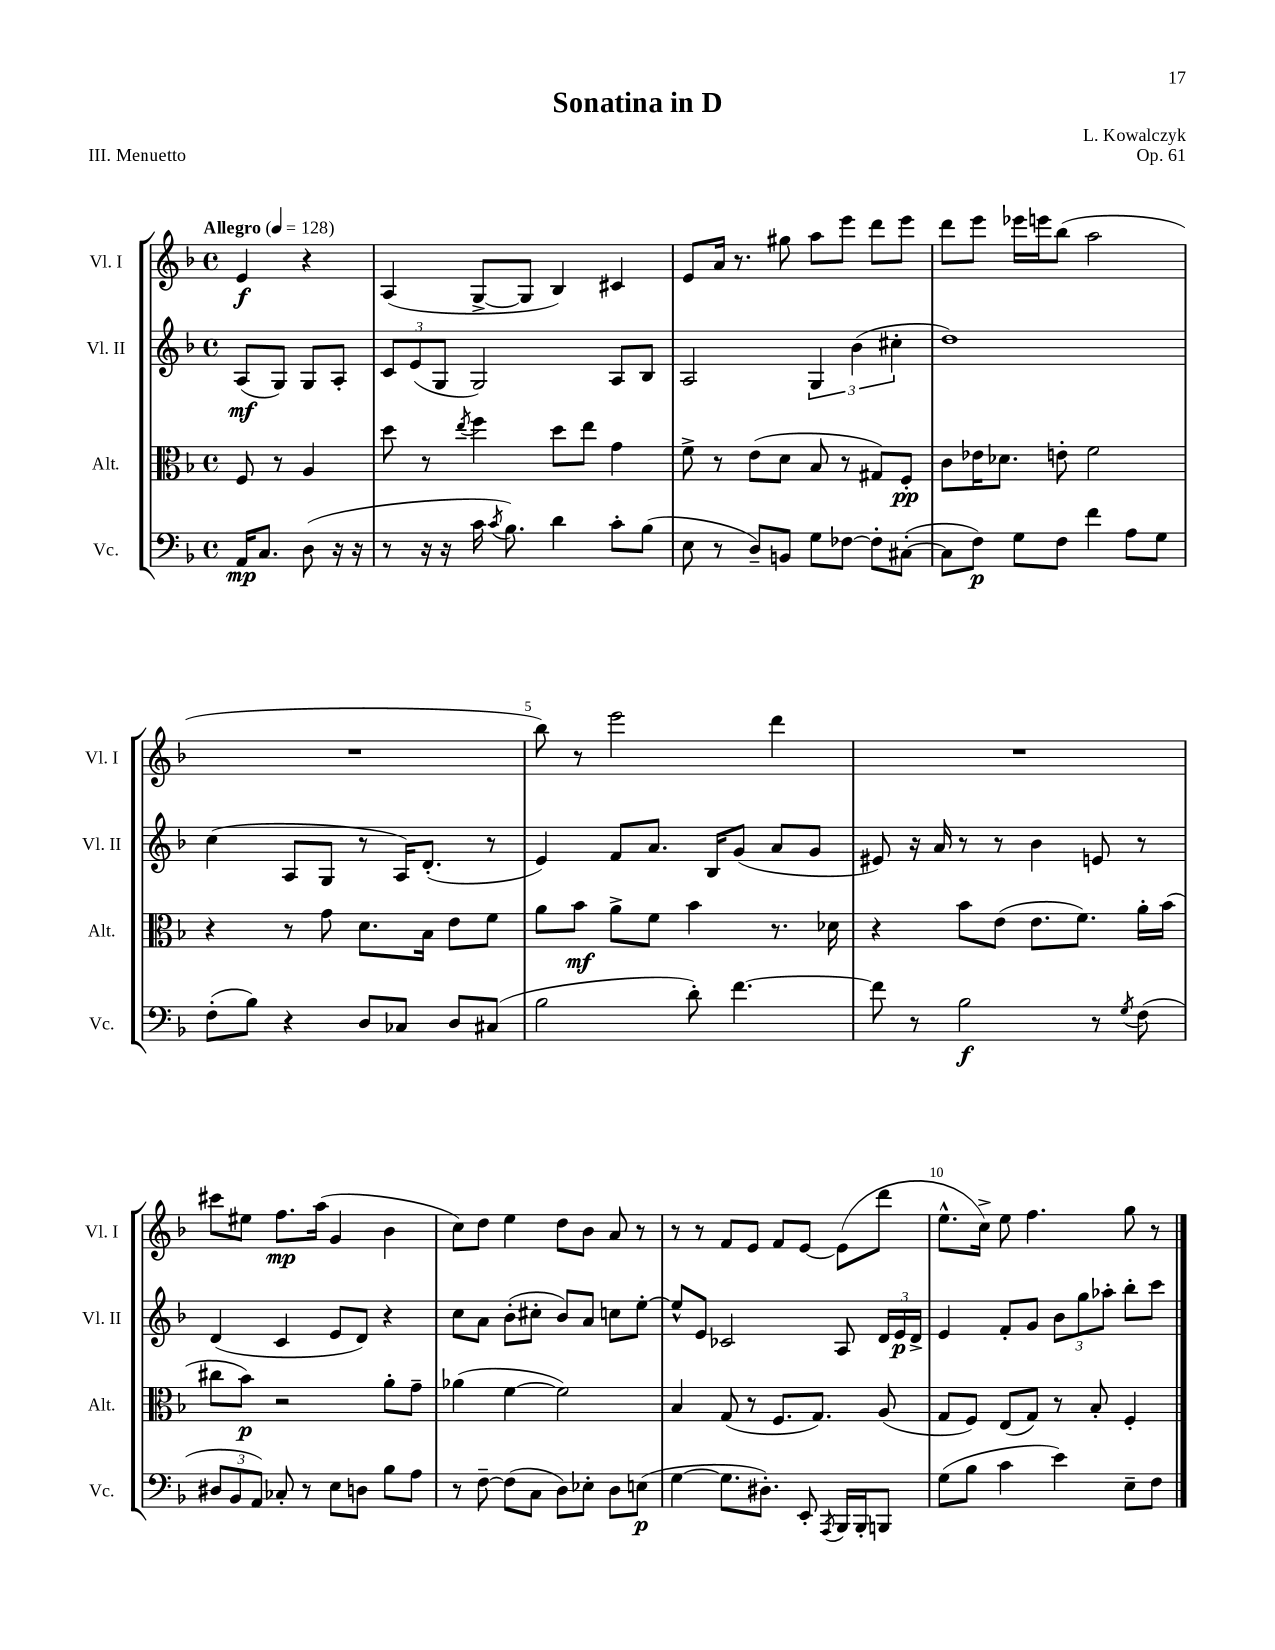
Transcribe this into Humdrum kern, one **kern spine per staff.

**kern	**kern	**kern	**kern
*staff4	*staff3	*staff2	*staff1
*clefF4	*clefC3	*clefG2	*clefG2
*k[b-]	*k[b-]	*k[b-]	*k[b-]
*M4/4	*M4/4	*M4/4	*M4/4
*met(c)	*met(c)	*met(c)	*met(c)
*MM128	*MM128	*MM128	*MM128
16AA	8F	(8A	4e
8.C	.	.	.
.	8r	8G)	.
(8D	4A	8G	4r
16r	.	8A'	.
16r	.	.	.
=	=	=	=
8r	8dd	12c	(4A
.	.	(12e	.
16r	8r	.	.
.	.	12G	.
16r	.	.	.
.	8qee	.	.
16c	4ff	2G)	[8G^
8qc	.	.	.
8.B-)	.	.	.
.	.	.	8G]
4d	8dd	.	4B-)
.	8ee	.	.
8c'	4g	8A	4c#
(8B-	.	8B-	.
=	=	=	=
8E	8f^	2A	8e
8r	8r	.	16a
.	.	.	8.r
8D~)	(8e	.	.
8BB	8d	.	8gg#
8G	8B-	6G	8aa
[8F-	8r	.	8eee
.	.	(6b-	.
8F-']	8G#)	.	8ddd
.	.	6cc#'	.
([8C#'	8F'	.	8eee
=	=	=	=
8C#]	8c	1dd)	8ddd
8F)	16e-	.	8eee
.	8.d-	.	.
8G	.	.	16eee-
.	.	.	16eee
8F	8e'	.	(8bb-
4f	2f	.	2aa
8A	.	.	.
8G	.	.	.
=	=	=	=
(8F'	4r	(4cc	1r
8B-)	.	.	.
4r	8r	8A	.
.	8g	8G	.
8D	8.d	8r	.
8C-	.	16A)	.
.	16B-	(8.d'	.
8D	8e	.	.
(8C#	8f	8r	.
=	=	=	=
2B-	8a	4e)	8bb-)
.	8b-	.	8r
.	8a^	8f	2eee
.	8f	8.a	.
8d')	4b-	.	.
.	.	16B-	.
[4.f	.	(8g	.
.	8.r	8a	4ddd
.	.	8g	.
.	16d-	.	.
=	=	=	=
8f]	4r	8e#)	1r
8r	.	16r	.
.	.	16a	.
2B-	8b-	8r	.
.	(8e	8r	.
.	8.e	4b-	.
.	8.f)	.	.
8r	.	8e	.
8qG	.	.	.
(8F	16a'	8r	.
.	(16b-	.	.
=	=	=	=
12D#	8cc#	(4d	8ccc#
12BB-	.	.	.
.	8b-)	.	8ee#
12AA)	.	.	.
8C-'	2r	4c	8.ff
8r	.	.	.
.	.	.	(16aa
8E	.	8e	4g
8D	.	8d)	.
8B-	8a'	4r	4b-
8A	8g~	.	.
=	=	=	=
8r	(4a-	8cc	8cc)
[8F~	.	8a	8dd
(8F]	[4f	(8b-'	4ee
8C	.	8cc#'	.
8D)	2f])	8b-)	8dd
8E-'	.	8a	8b-
8D	.	8cc	8a
(8E	.	[8ee'	8r
=	=	=	=
[4G	4B-	8ee^^]	8r
.	.	8e	8r
8.G]	(8G	2c-	8f
.	8r	.	8e
8.D#')	.	.	.
.	8.F	.	8f
8EE'	.	.	[8e
.	8.G)	.	.
8qAAA	.	.	.
16BBB-	.	8A	(8e]
16BBB-'	.	.	.
8BBB	(8A	24d	8ddd
.	.	24e	.
.	.	24d^	.
=	=	=	=
(8G	8G	4e	8.ee^^
8B-	8F)	.	.
.	.	.	16cc^)
4c	(8E	8f'	8ee
.	8G)	8g	4.ff
4e)	8r	12b-	.
.	.	12gg	.
.	8B-'	.	.
.	.	12aa-'	.
8E~	4F'	8bb-'	8gg
8F	.	8ccc	8r
==	==	==	==
*-	*-	*-	*-
